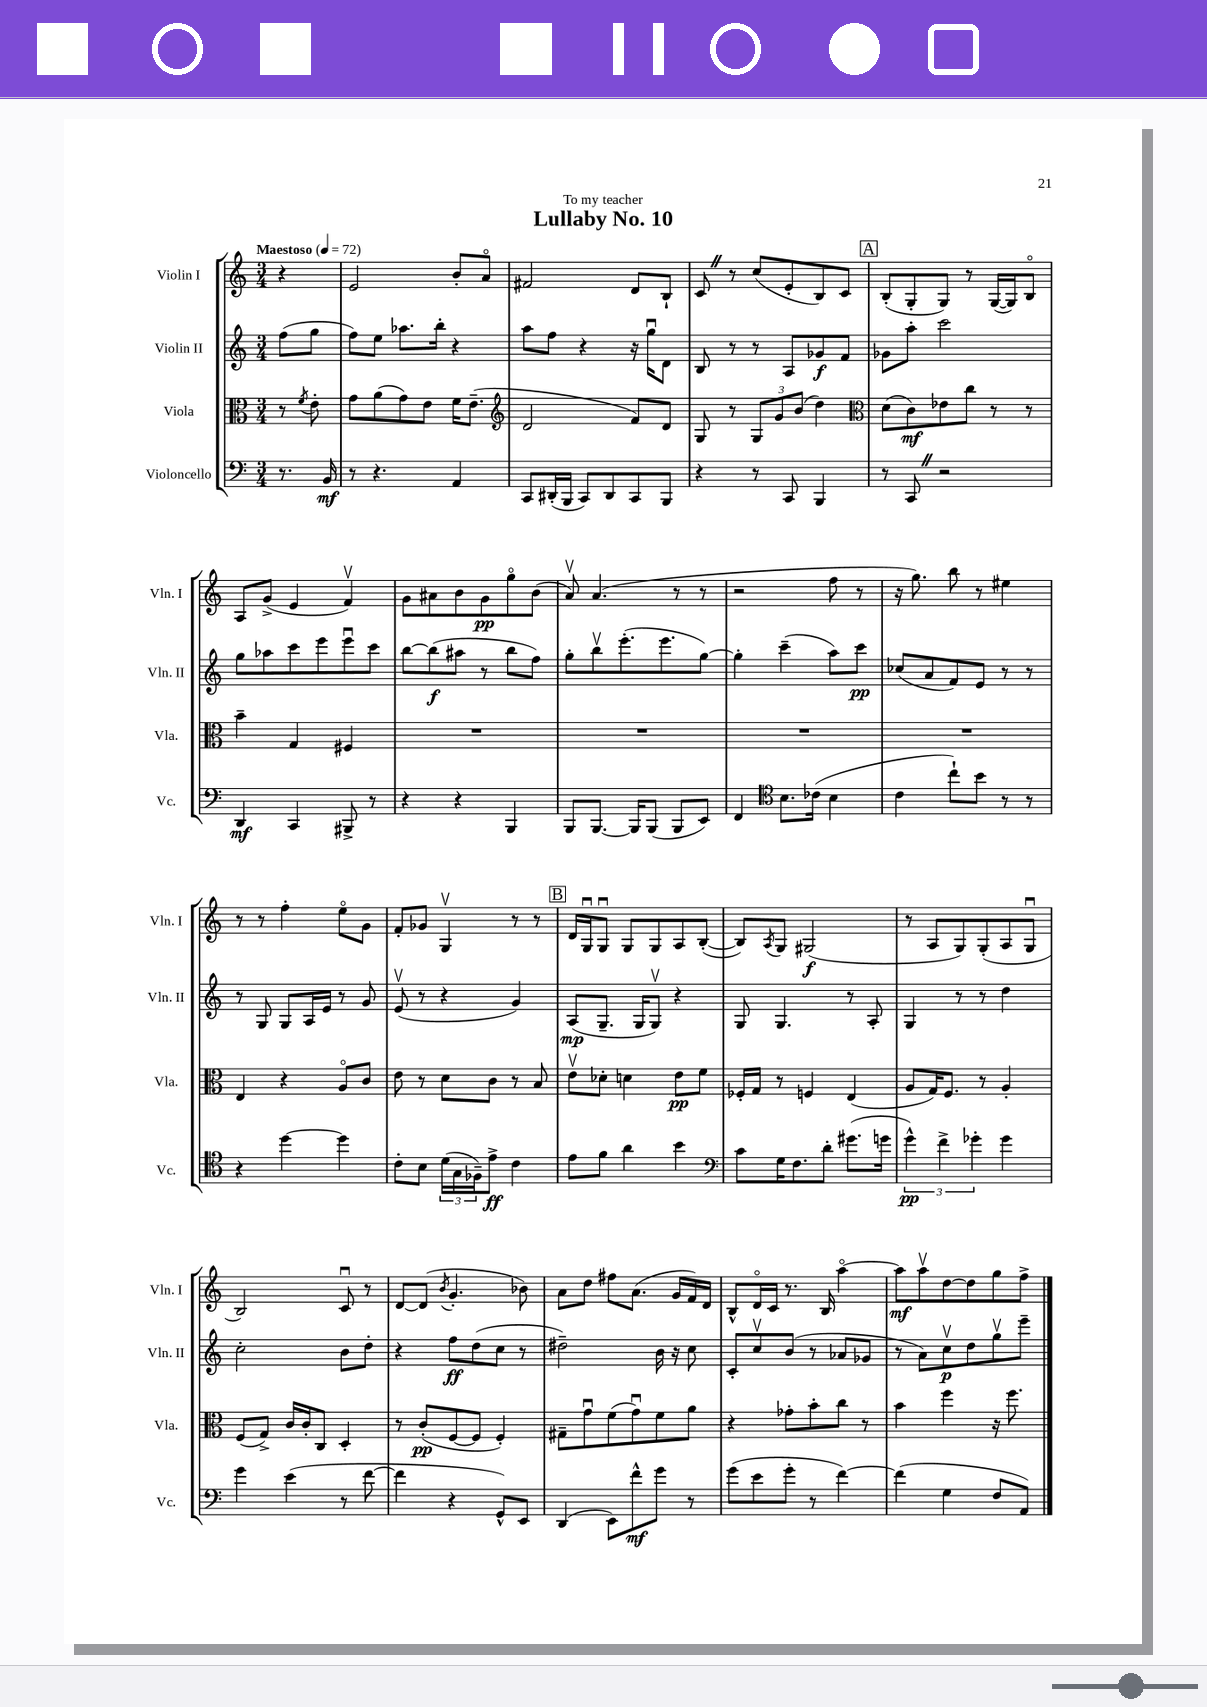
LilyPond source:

\header { title = "Lullaby No. 10" dedication = "To my teacher" }
<<
\new StaffGroup <<
\new Staff = "s0" \with { instrumentName = "Violin I" shortInstrumentName = "Vln. I" } {
    \clef treble \key c \major \numericTimeSignature \time 3/4 \partial 4 \tempo "Maestoso" 4 = 72
    r4 |
    e'2 b'8-. a'8\flageolet |
    fis'2 d'8 b8-! |
    c'8 \once \override BreathingSign.text = \markup { \musicglyph "scripts.caesura.straight" } \breathe r8 c''8( e'8-. b8) c'8 |
    \mark \markup { \box "A" } b8-.( g8-. g8) r8 g16~( g16) b8\flageolet |
    a8 g'8->( e'4 f'4\upbow) |
    g'8 ais'8 b'8 g'8\pp g''8\flageolet b'8( |
    a'8\upbow) a'4.( r8 r8 |
    r2 f''8 r8 |
    r16 g''8.) b''8 r8 eis''4 |
    r8 r8 f''4-. e''8\flageolet g'8 |
    f'8-. ges'8 g4\upbow r8 r8 |
    \mark \markup { \box "B" } d'16 g16\downbow g8\downbow g8 g8 a8 b8~-.( |
    b8) \acciaccatura { a8 } g8 gis2\f( |
    r8 a8 g8) g8-.( a8 g8\downbow |
    b2) c'8\downbow r8 |
    d'8~ d'8( \acciaccatura { b'8 } g'4.-. bes'8) |
    a'8 d''8 fis''8 a'8.( g'16 f'16) d'16 |
    b8-^ d'16\flageolet c'16 r8. b16 a''4~\flageolet |
    a''8\mf a''8\upbow d''8~ d''8 g''8 f''8-> \bar "|." |
}
\new Staff = "s1" \with { instrumentName = "Violin II" shortInstrumentName = "Vln. II" } {
    \clef treble \key c \major \numericTimeSignature \time 3/4 \partial 4
    f''8( g''8 |
    f''8) e''8 aes''8. b''16-. r4 |
    a''8 f''8 r4 r16 g''16\downbow d'8 |
    b8 r8 r8 a8 ges'8\f f'8 |
    \mark \markup { \box "A" } ges'8 a''8-. c'''2 |
    g''8 aes''8 c'''8 e'''8 e'''8\downbow c'''8 |
    b''8~ b''8\f( ais''8 r8 b''8 f''8) |
    g''8-. b''8\upbow e'''8.-.( e'''8. g''8~) |
    g''4-. c'''4--( a''8) c'''8\pp |
    ces''8( a'8 f'8) e'8 r8 r8 |
    r8 g8 g8 a16 e'16 r8 g'8 |
    e'8\upbow( r8 r4 g'4) |
    \mark \markup { \box "B" } a8\mp( g8.-- g16 g8\upbow) r4 |
    g8 g4. r8 a8-. |
    g4 r8 r8 d''4 |
    c''2-. b'8 d''8-. |
    r4 f''8\ff d''8( c''8 r8 |
    dis''2--) b'16 r16 c''8 |
    c'8-. c''8\upbow b'8( r8 aes'8 ges'8 |
    r8 a'8) c''8\upbow\p d''8 g''8\upbow e'''8-- \bar "|." |
}
\new Staff = "s2" \with { instrumentName = "Viola" shortInstrumentName = "Vla." } {
    \clef alto \key c \major \numericTimeSignature \time 3/4 \partial 4
    r8 \acciaccatura { f'8 } e'8-. |
    g'8 a'8( g'8) e'8 f'16 e'8.--( |
    \clef treble d'2 f'8) d'8 |
    g8 r8 \tuplet 3/2 { g8 g'8 b'8( } d''4) |
    \mark \markup { \box "A" } \clef alto d'8( c'8\mf) ees'8 c''8 r8 r8 |
    b'4-- g4 fis4 |
    R2. |
    R2. |
    R2. |
    R2. |
    e4 r4 a8\flageolet c'8 |
    e'8 r8 d'8 c'8 r8 b8 |
    \mark \markup { \box "B" } e'8\upbow des'8-. d'4 e'8\pp f'8 |
    fes16-. g16 r8 f4 e4( |
    a8 g16) f8. r8 a4-. |
    f8( g8->) c'16 c'16-. c8 d4-. |
    r8 c'8-.\pp( f8~ f8 f4-.) |
    gis8-- g'8\downbow f'8( g'8\downbow) f'8 a'8 |
    r4 ges'8-. b'8-. c''8 r8 |
    b'4 f''4 r16 f''8. \bar "|." |
}
\new Staff = "s3" \with { instrumentName = "Violoncello" shortInstrumentName = "Vc." } {
    \clef bass \key c \major \numericTimeSignature \time 3/4 \partial 4
    r8. b,16\mf |
    r8 r4. a,4 |
    c,8 dis,16-.( b,,16 c,8) dis,8 c,8 b,,8 |
    r4 r8 c,8 b,,4 |
    \mark \markup { \box "A" } r8 c,8 \once \override BreathingSign.text = \markup { \musicglyph "scripts.caesura.straight" } \breathe r2 |
    d,4\mf c,4 bis,,8-> r8 |
    r4 r4 b,,4 |
    b,,8 b,,8.~ b,,16 b,,8( b,,8 e,8) |
    f,4 \clef tenor b8. ces'16( b4 |
    c'4 c''8-!) b'8 r8 r8 |
    r4 d''4~ d''4 |
    c'8-. b8 \tuplet 3/2 { d'16( g16 fes16--) } e'8->\ff c'4 |
    \mark \markup { \box "B" } e'8 f'8 a'4 b'4 |
    \clef bass c'8 g16 f8. d'8-. gis'8.( g'16 |
    \tuplet 3/2 { g'4-^\pp) f'4-> ges'4-. } ges'4 |
    g'4 e'4( r8 f'8~ |
    f'4 r4 g,8-^) e,8 |
    d,4( e,8) f'8-^\mf g'8 r8 |
    g'8( e'8 g'8-. r8 f'4~) |
    f'4( g4 f8 a,8) \bar "|." |
}
>>
>>
\layout { \context { \Score \remove "Bar_number_engraver" } }
